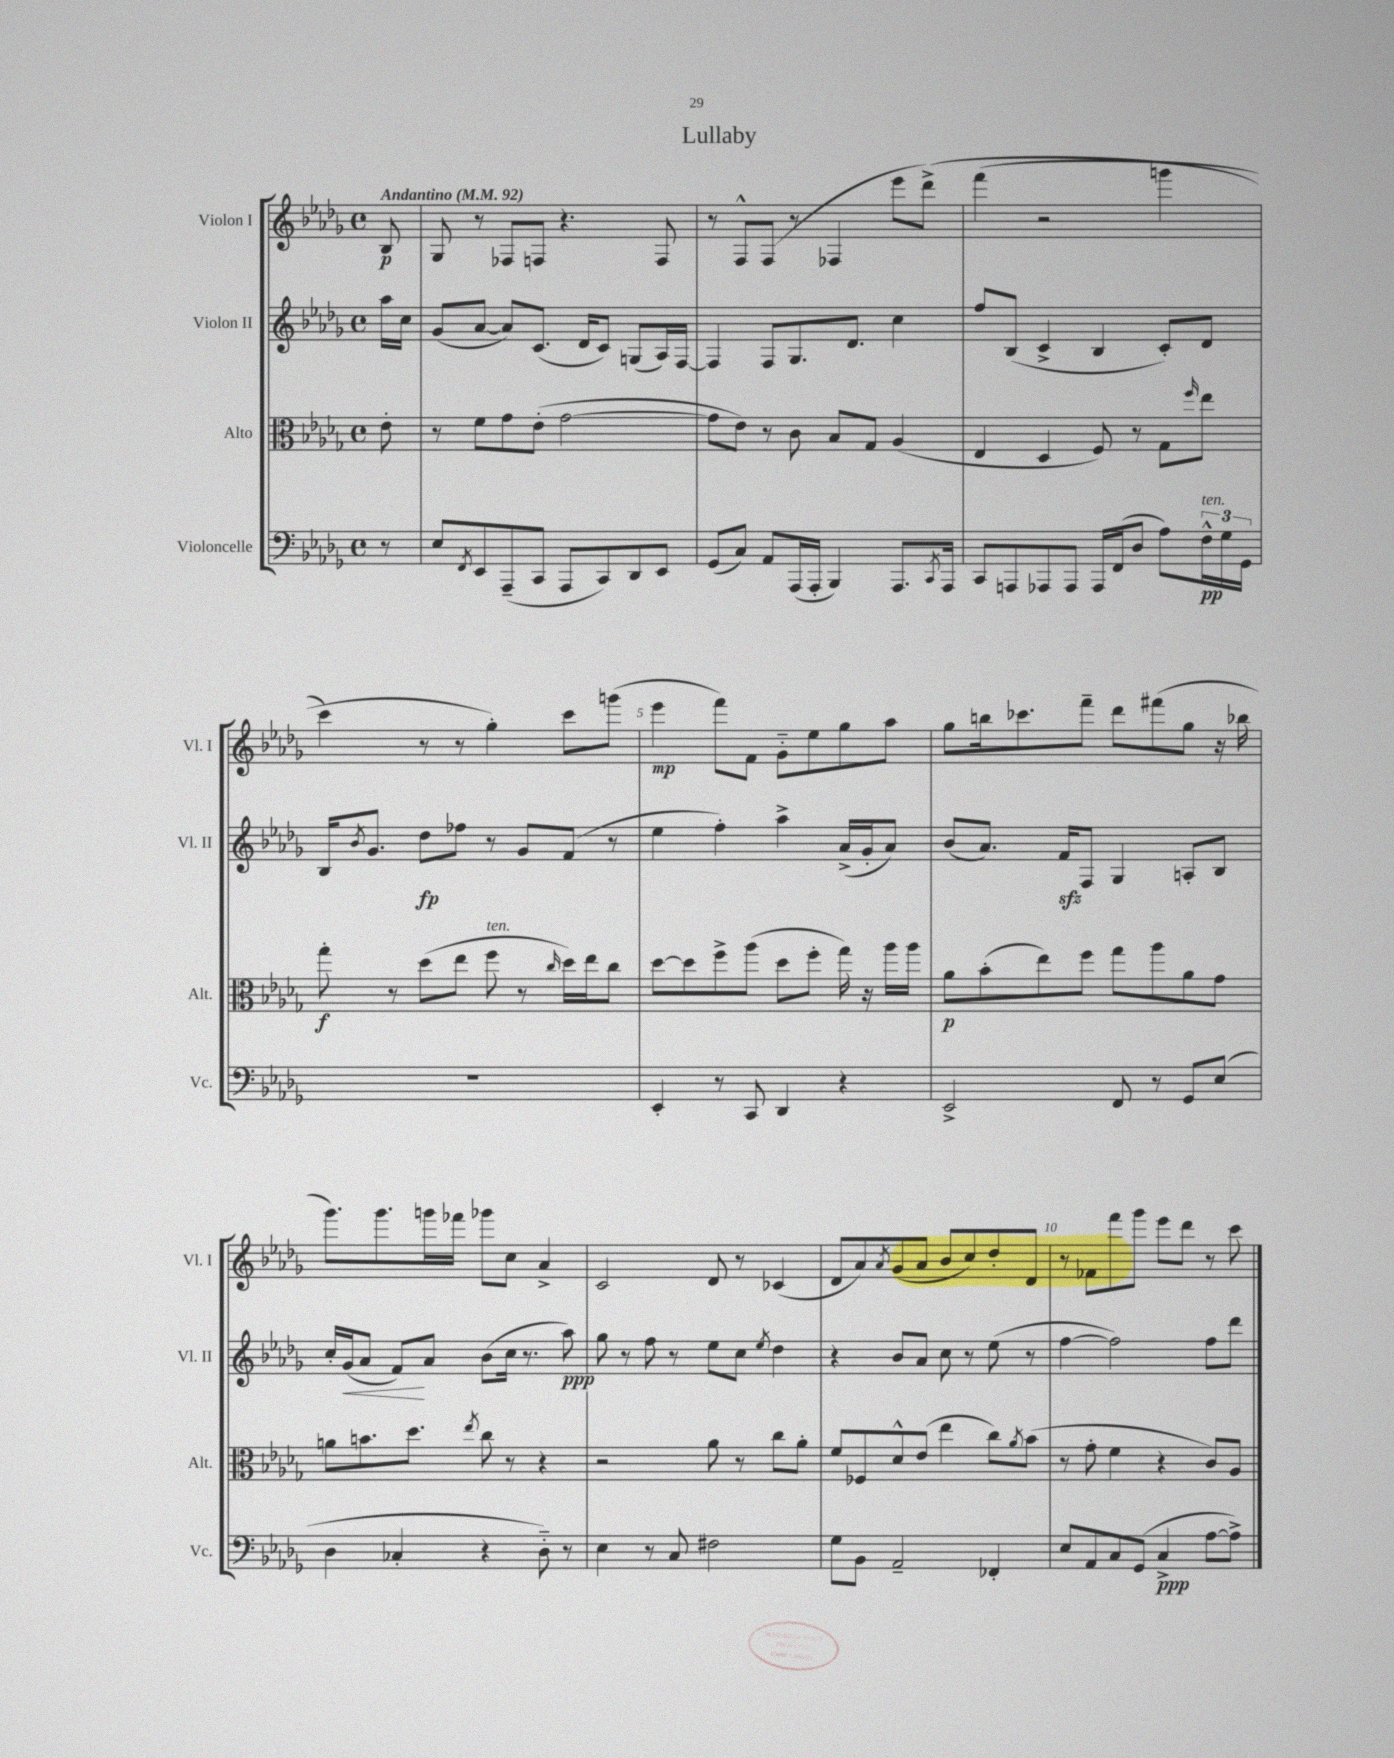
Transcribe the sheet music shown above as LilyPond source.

\header { title = "Lullaby" }
<<
\new StaffGroup <<
\new Staff = "s0" \with { instrumentName = "Violon I" shortInstrumentName = "Vl. I" } {
    \clef treble \key des \major \defaultTimeSignature \time 4/4 \partial 8 \tempo "Andantino" 4 = 92
    bes8\p |
    ges8 r8 fes8 f8 r4. f8 |
    r8 f8-^ f8( r8 fes4 ees'''8 des'''8->)\( |
    f'''4( r2 g'''4 |
    c'''4) r8 r8 ges''4-.\) c'''8 g'''8( |
    ees'''4\mp f'''8) f'8 ges'8-_ ees''8 ges''8 aes''8 |
    ges''8 b''16 ces'''8. f'''8-- des'''8 fis'''8( ges''8 r16 bes''16 |
    ges'''8.) ges'''8. g'''16 fes'''16 ges'''8 c''8 aes'4-> |
    c'2 des'8 r8 ces'4( |
    des'8 aes'8) \acciaccatura { aes'8 } ges'8( aes'8 bes'8 c''8) des''8-. des'8 |
    r8 fes'8 f'''8 ges'''8 ees'''8 des'''8 r8 c'''8 \bar "|." |
}
\new Staff = "s1" \with { instrumentName = "Violon II" shortInstrumentName = "Vl. II" } {
    \clef treble \key des \major \defaultTimeSignature \time 4/4 \partial 8
    aes''16 c''16 |
    ges'8( aes'8~ aes'8) c'8.( des'16 c'8) g8( aes16) f16~ |
    f4 f8 ges8. des'8. c''4 |
    f''8 bes8( c'4-> bes4 c'8-.) des'8 |
    bes16 \acciaccatura { bes'8 } ges'8. des''8\fp fes''8 r8 ges'8 f'8( r8 |
    ees''4 f''4-.) aes''4-> aes'16->( ges'16-. aes'8) |
    bes'8( aes'8.) f'16\sfz f8 ges4 a8-. bes8 |
    c''16-. ges'16\<( aes'8 f'8\!) aes'8 bes'8( c''16 r8. aes''8\ppp) |
    ges''8 r8 f''8 r8 ees''8 c''8 \acciaccatura { ees''8 } des''4 |
    r4 bes'8 aes'8 c''8 r8 ees''8( r8 |
    f''4~ f''2) f''8 des'''8 \bar "|." |
}
\new Staff = "s2" \with { instrumentName = "Alto" shortInstrumentName = "Alt." } {
    \clef alto \key des \major \defaultTimeSignature \time 4/4 \partial 8
    ees'8-. |
    r8 f'8 ges'8 ees'8-.( ges'2~ |
    ges'8 ees'8) r8 c'8 bes8 ges8 aes4( |
    ees4 des4 f8) r8 ges8 \grace { f''16 } ees''8 |
    ges''8-.\f r8 des''8( ees''8 f''8^\markup { \italic "ten." } r8 \grace { c''16 } des''16) ees''16 c''8 |
    des''8~ des''8 f''8-> aes''8( des''8 f''8-. ges''16) r16 aes''16 aes''16 |
    aes'8\p bes'8-.( ees''8) f''8 ges''8 aes''8 aes'8 ges'8 |
    a'8 b'8. des''8. \acciaccatura { ees''8 } c''8 r8 r4 |
    r2 aes'8 r8 c''8 aes'8-. |
    f'8 fes8 des'8-^ ees'8( ees''4 c''8) \acciaccatura { aes'8 } bes'8( |
    r8 ges'8-. f'4 r4 c'8) aes8 \bar "|." |
}
\new Staff = "s3" \with { instrumentName = "Violoncelle" shortInstrumentName = "Vc." } {
    \clef bass \key des \major \defaultTimeSignature \time 4/4 \partial 8
    r8 |
    ees8 \acciaccatura { f,8 } ees,8 aes,,8--( c,8 aes,,8 c,8) des,8 ees,8 |
    ges,8( c8) aes,8 aes,,16( aes,,16-. bes,,4) aes,,8. \acciaccatura { c,8 } aes,,16 |
    c,8 a,,8 aes,,8 aes,,8 aes,,16 f,16( des8 aes8) \tuplet 3/2 { f16-^\pp^\markup { \italic "ten." } ges16 ges,16 } |
    R1 |
    ees,4-. r8 c,8 des,4 r4 |
    ees,2-> f,8 r8 ges,8 ees8( |
    des4 ces4-. r4 des8-_) r8 |
    ees4 r8 c8 fis2 |
    ges8 bes,8 aes,2-- fes,4-. |
    ees8 aes,8 c8 ges,8( c4->\ppp aes8~ aes8->) \bar "|." |
}
>>
>>
\layout { \context { \Score \override BarNumber.break-visibility = ##(#f #t #t) barNumberVisibility = #(every-nth-bar-number-visible 5) } }
